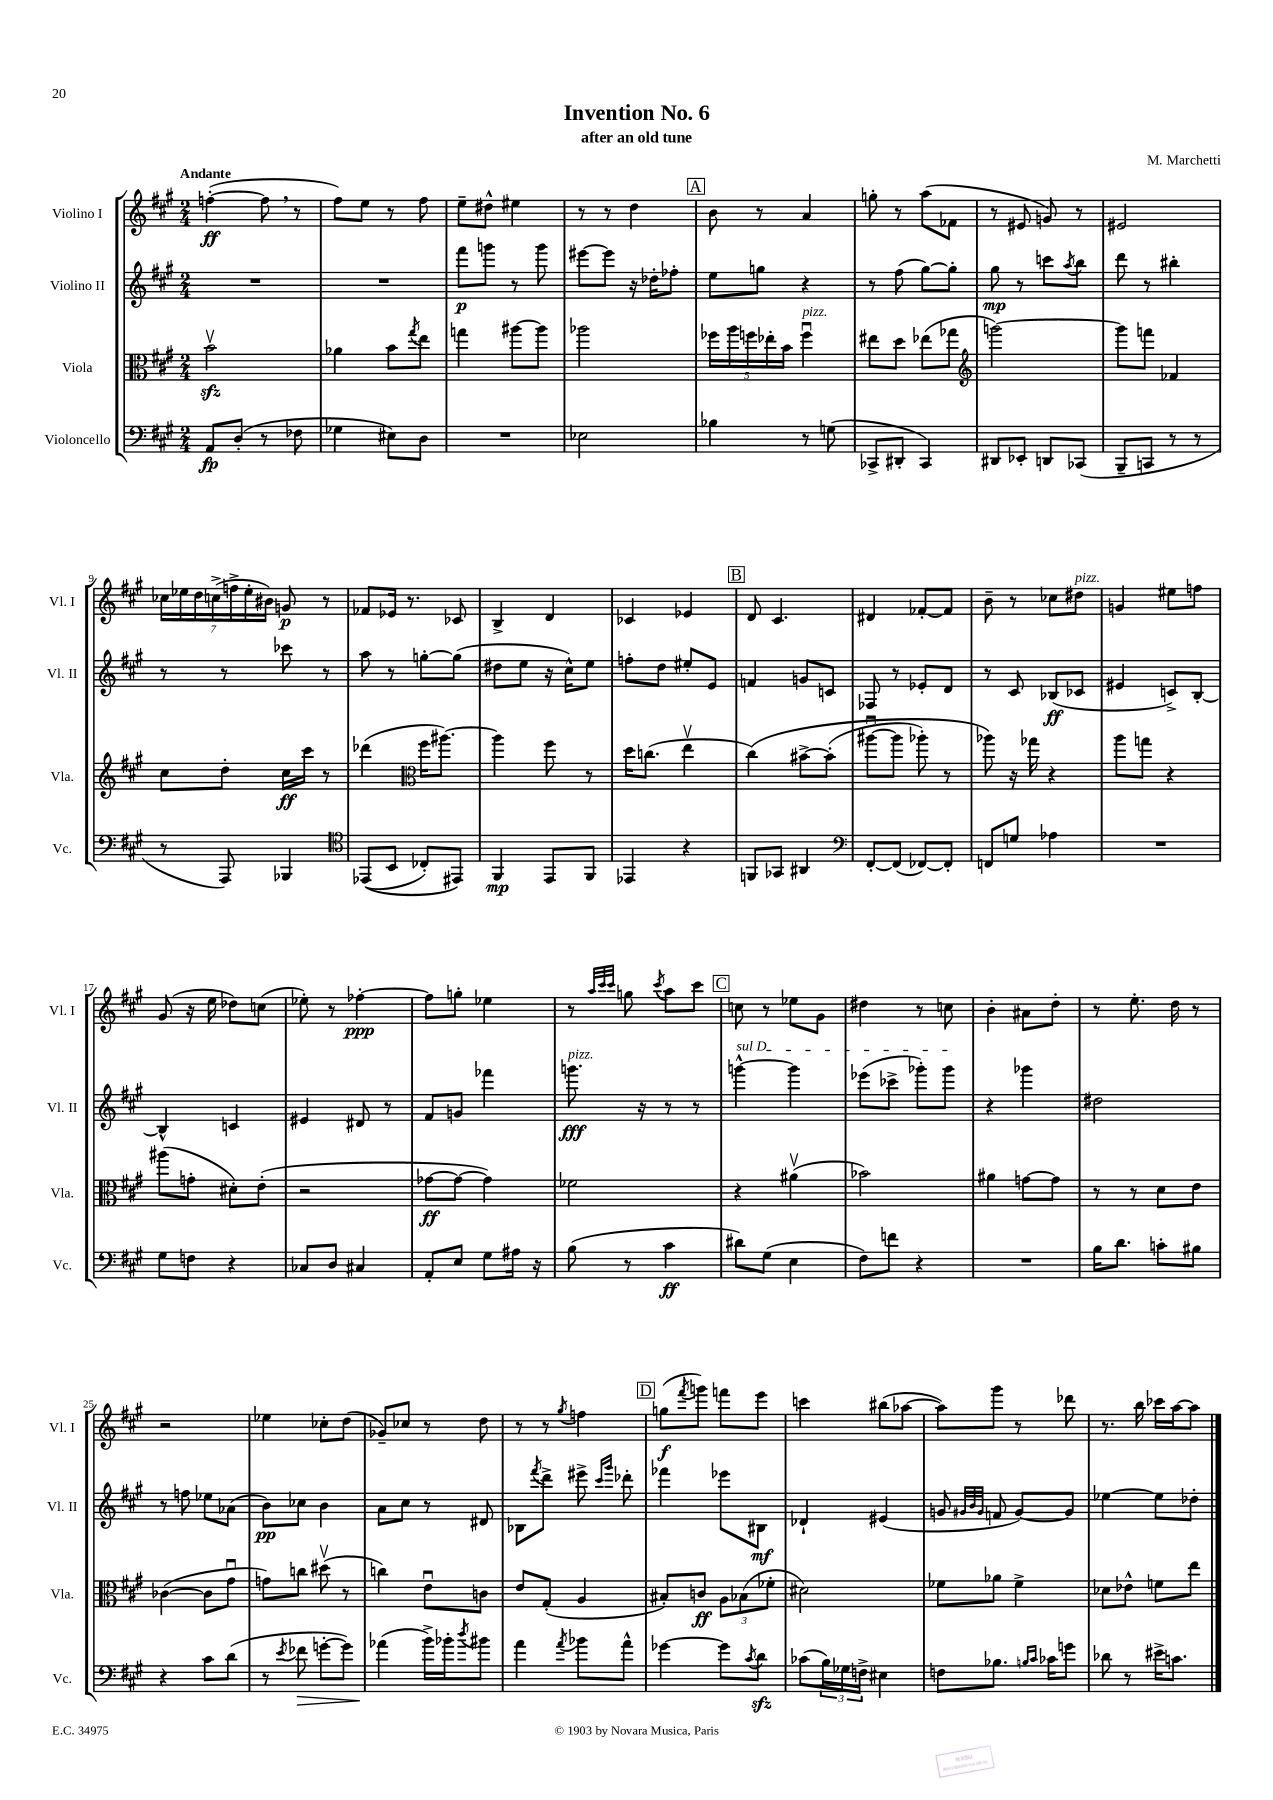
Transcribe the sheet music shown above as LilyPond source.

\header { title = "Invention No. 6" composer = "M. Marchetti" subtitle = "after an old tune" }
<<
\new StaffGroup <<
\new Staff = "s0" \with { instrumentName = "Violino I" shortInstrumentName = "Vl. I" } {
    \clef treble \key a \major \numericTimeSignature \time 2/4 \tempo "Andante"
    f''4~-.\ff( f''8 \breathe r8 |
    fis''8) e''8 r8 fis''8 |
    e''8-- dis''8-^ eis''4 |
    r8 r8 d''4 |
    \mark \markup { \box "A" } b'8 r8 a'4 |
    g''8-. r8 a''8( fes'8 |
    r8 eis'8 g'8) r8 |
    eis'2 |
    \tuplet 7/4 { ces''16 ees''16 d''16 c''16->( f''16-> ees''16-. bis'16) } g'8\p r8 |
    fes'8 ees'16 r8. ces'8 |
    b4-> d'4 |
    ces'4 ees'4 |
    \mark \markup { \box "B" } d'8 cis'4. |
    dis'4 fes'8~-. fes'8 |
    b'8-- r8 ces''8 dis''8^\markup { \italic "pizz." } |
    g'4 eis''8 f''8 |
    gis'8( r16 e''16 des''8) c''8( |
    ees''8-.) r8 fes''4~-.\ppp |
    fes''8 g''8-. ees''4 |
    r8 \grace { a''32 cis'''32 cis'''32 } g''8 \acciaccatura { cis'''8 } a''8 cis'''8 |
    \mark \markup { \box "C" } c''8 r8 ees''8 gis'8 |
    dis''4 r8 c''8 |
    b'4-. ais'8 d''8-. |
    r8 e''8.-. d''16 r8 |
    r2 |
    ees''4 ces''8-. d''8( |
    ges'8--) ces''8 r8 d''8 |
    r8 r8 \acciaccatura { gis''8 } f''4 |
    \mark \markup { \box "D" } g''8\f( \acciaccatura { fis'''8 } g'''8) f'''8 e'''8 |
    c'''4 bis''8( aes''8~ |
    aes''8) gis'''8 r8 des'''8 |
    r8. b''16 ces'''16 a''16~ a''8 \bar "|." |
}
\new Staff = "s1" \with { instrumentName = "Violino II" shortInstrumentName = "Vl. II" } {
    \clef treble \key a \major \numericTimeSignature \time 2/4
    R2 |
    R2 |
    fis'''8\p g'''8 r8 g'''8 |
    eis'''8~ eis'''8 r16 des''16-. fes''8-. |
    \mark \markup { \box "A" } e''8 g''8 r4 |
    r8 fis''8( gis''8~) gis''8-. |
    gis''8\mp r8 c'''8 \acciaccatura { a''8 } b''8 |
    d'''8 r8 bis''4-. |
    r8 r8 ces'''8 r8 |
    a''8 r8 g''8~-. g''8( |
    dis''8 e''8 r16 cis''16-^) e''8 |
    f''8-. d''8 eis''8-. e'8 |
    \mark \markup { \box "B" } f'4 g'8 c'8 |
    fes8 r8 ees'8-. d'8 |
    r8 cis'8 bes8\ff( ces'8 |
    eis'4 c'8->) b8~-. |
    b4-^ c'4 |
    eis'4 dis'8 r8 |
    fis'8 g'8 fes'''4 |
    g'''8.\fff^\markup { \italic "pizz." } r16 r8 r8 |
    \mark \markup { \box "C" } \once \override TextSpanner.bound-details.left.text = \markup { \italic "sul D" } g'''4~-^\startTextSpan g'''4 |
    ees'''8( ces'''8-> ges'''8-.) ges'''8\stopTextSpan |
    r4 ges'''4 |
    dis''2 |
    r8 f''8 ees''8 aes'8( |
    b'8\pp) ces''8 b'4 |
    a'8 cis''8 r8 dis'8 |
    bes8 \acciaccatura { fis'''8 } d'''8-> eis'''8-> \grace { cis'''16 gis'''16 } des'''8-. |
    \mark \markup { \box "D" } fes'''4 ees'''8 bis8\mf |
    des'4-! eis'4( |
    g'8 \grace { gis'32 b'32 gis'32 } f'8 gis'8~) gis'8 |
    ees''4~ ees''8 des''8-. \bar "|." |
}
\new Staff = "s2" \with { instrumentName = "Viola" shortInstrumentName = "Vla." } {
    \clef alto \key a \major \numericTimeSignature \time 2/4
    b'2\upbow\sfz |
    aes'4 b'8 \acciaccatura { gis''8 } e''8 |
    g''4 ais''8~ ais''8 |
    aes''2 |
    \mark \markup { \box "A" } \tuplet 5/4 { fes''16 a''16 f''16 ees''16-. b'16 } f''4\downbow^\markup { \italic "pizz." } |
    eis''8 d''8 ees''8( ges''8 |
    \clef treble g'''2~) |
    g'''8 f'''8 fes'4 |
    cis''8 d''8-. cis''16\ff cis'''16 r8 |
    des'''4( \clef alto fis''16 ais''8.~) |
    ais''4 fis''8 r8 |
    d''16 c''8.( e''4\upbow |
    \mark \markup { \box "B" } cis''4)\( bis'8~-> bis'8-.( |
    ais''8~\downbow ais''8 aes''8-.) r8 |
    aes''8\) r16 ges''16 r4 |
    a''8 g''8 r4 |
    ais''8( g'8-. dis'8-.) e'8-.( |
    r2 |
    ges'8~\ff ges'8~ ges'4) |
    fes'2 |
    \mark \markup { \box "C" } r4 ais'4\upbow( |
    bes'2) |
    ais'4 g'8~ g'8 |
    r8 r8 d'8 e'8 |
    ces'4~( ces'8 gis'8\downbow |
    g'8) c''8 dis''8\upbow( r8 |
    c''4) e'8\downbow c'8 |
    e'8 gis8-.( a4 |
    \mark \markup { \box "D" } bis8-.) c'8\ff \tuplet 3/2 { a8 bes8( fes'8-. } |
    dis'2) |
    fes'8 aes'8 fes'4-> |
    des'8 ees'8-^ f'8 e''8 \bar "|." |
}
\new Staff = "s3" \with { instrumentName = "Violoncello" shortInstrumentName = "Vc." } {
    \clef bass \key a \major \numericTimeSignature \time 2/4
    a,8\fp d8-.( r8 fes8 |
    ges4 eis8) d8 |
    R2 |
    ees2 |
    \mark \markup { \box "A" } bes4 r8 g8( |
    ces,8-> dis,8-. ces,4) |
    dis,8 ees,8-. d,8 ces,8( |
    b,,8-- c,8 r8 r8 |
    r8 a,,8) bes,,4 |
    \clef tenor ees,8(\( b,8 ces8-.) eis,8\) |
    fis,4\mp e,8 fis,8 |
    ees,4 r4 |
    \mark \markup { \box "B" } f,8 ges,8 ais,4 |
    \clef bass fis,8~-. fis,8( fes,8~) fes,8-. |
    f,8 g8 aes4 |
    R2 |
    gis8 f8 r4 |
    ces8 d8 cis4 |
    a,8-. e8 gis8 ais16 r16 |
    b8( r8 cis'4\ff |
    \mark \markup { \box "C" } dis'8) gis8( e4 |
    fis8) f'8 r4 |
    R2 |
    b16 d'8. c'8-. bis8 |
    r4 cis'8 d'8( |
    r8 \acciaccatura { e'8 } fes'8\> g'8~-. g'8) |
    aes'4\!( b'16->) bes'16-. \acciaccatura { d''8 } bis'8 |
    a'4 \acciaccatura { a'8 } bes'8 a'8-^ |
    \mark \markup { \box "D" } ges'4~ ges'8 \acciaccatura { cis'8 } d'8\sfz |
    ces'8( \tuplet 3/2 { b16) ges16 f16-> } eis4 |
    f8 bes8. \grace { b16 cis'16 } ces'16 g'8 |
    des'8 r8 eis'16-> c'8. \bar "|." |
}
>>
>>
